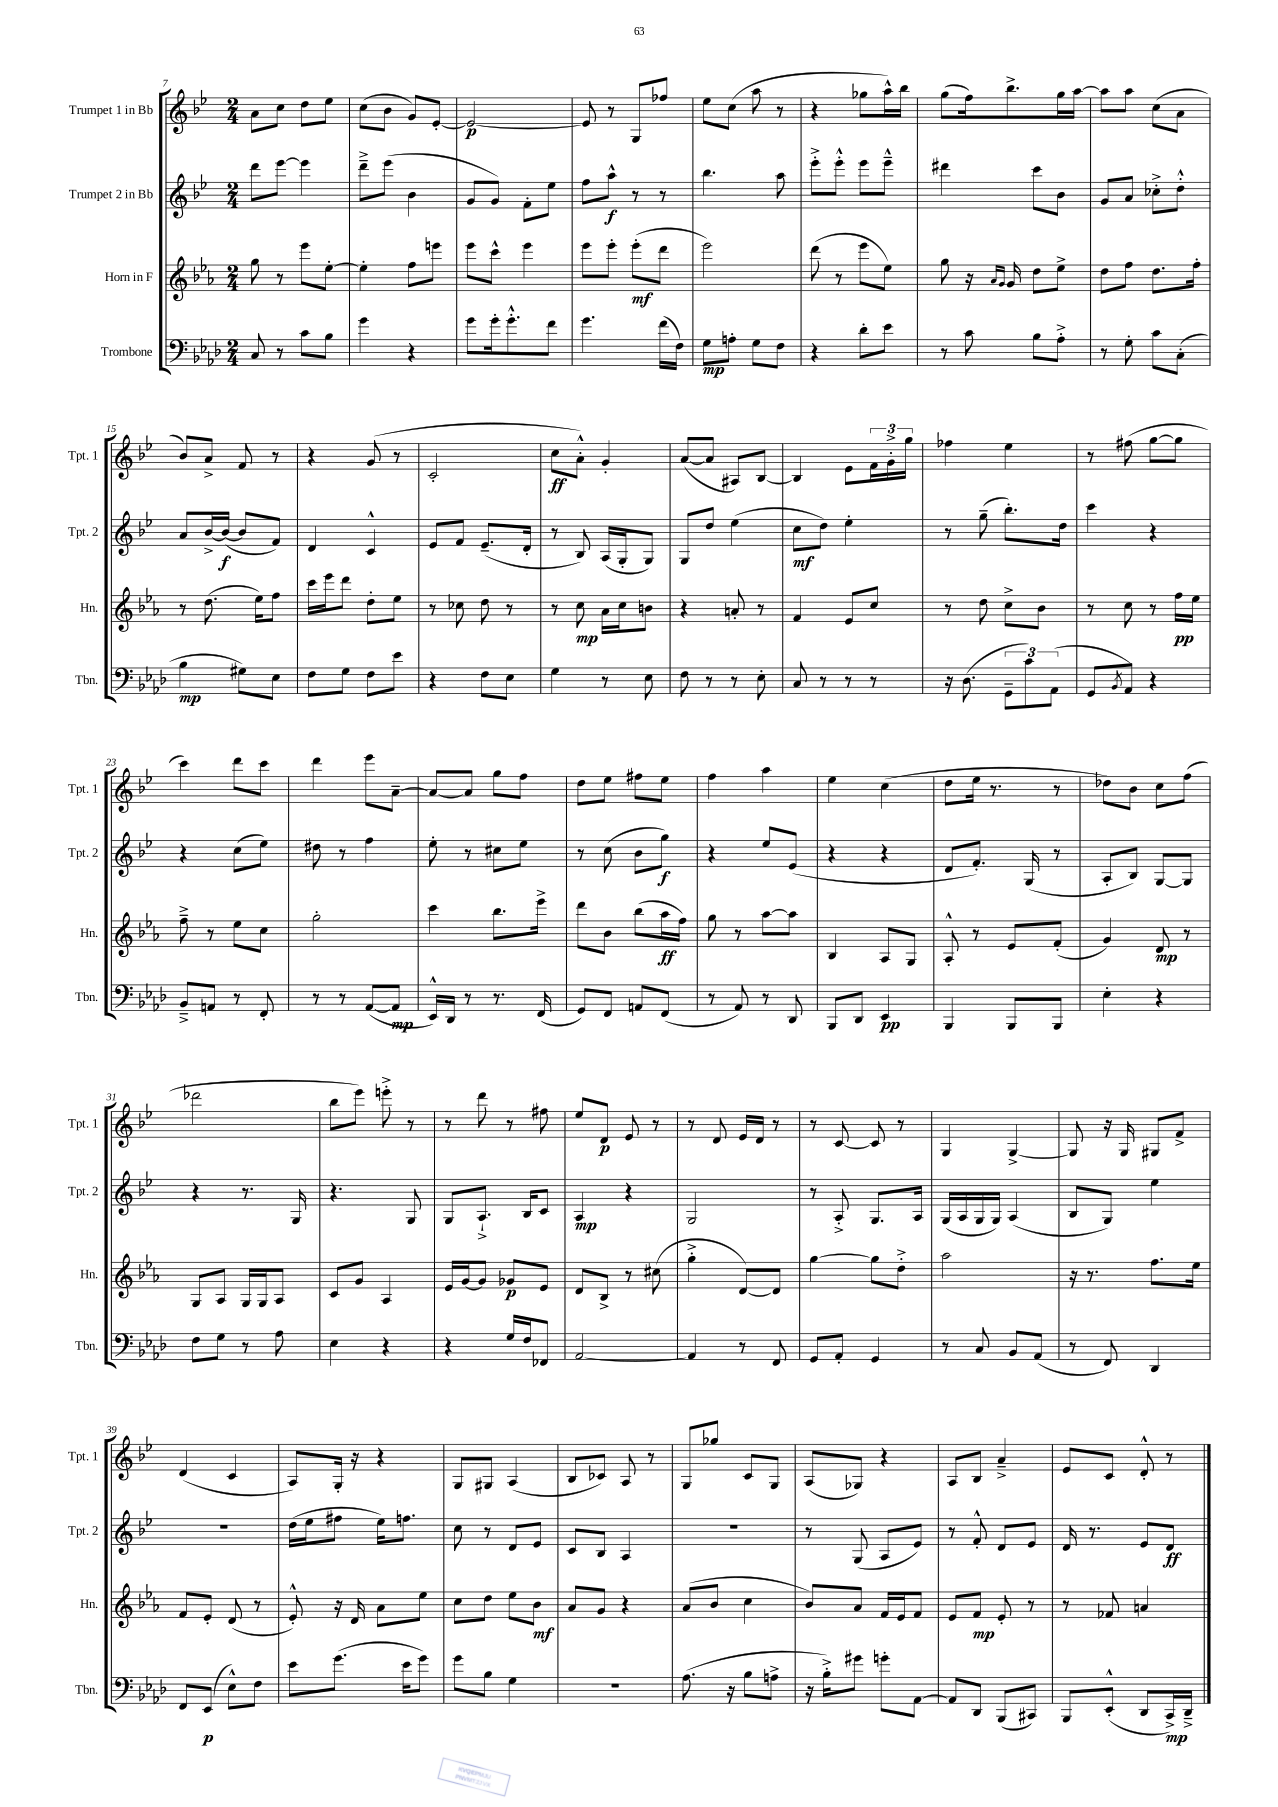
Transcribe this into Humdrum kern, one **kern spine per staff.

**kern	**dynam	**kern	**dynam	**kern	**dynam	**kern	**dynam
*part4	*part4	*part3	*part3	*part2	*part2	*part1	*part1
*staff4	*staff4	*staff3	*staff3	*staff2	*staff2	*staff1	*staff1
*I"Trombone	*	*I"Horn in F	*	*I"Trumpet 2 in Bb	*	*I"Trumpet 1 in Bb	*
*I'Tbn.	*	*I'Hn.	*	*I'Tpt. 2	*	*I'Tpt. 1	*
*clefF4	*	*clefG2	*	*clefG2	*	*clefG2	*
*k[b-e-a-d-]	*	*k[b-e-a-]	*	*k[b-e-]	*	*k[b-e-]	*
*M2/4	*	*M2/4	*	*M2/4	*	*M2/4	*
=7	=7	=7	=7	=7	=7	=7	=7
8C/	.	8gg\	.	8ddd\L	.	8a\L	.
8r	.	8r	.	[8eee-\J	.	8cc\J	.
8c\L	.	8eee-\L	.	4eee-\]	.	8dd\L	.
8B-\J	.	[8ee-'\J	.	.	.	8ee-\J	.
=8	=8	=8	=8	=8	=8	=8	=8
4g\	.	4ee-'\]	.	8ddd~^\L	.	(8cc\L	.
.	.	.	.	(8eee-\J	.	8b-\J	.
4r	.	8ff\L	.	4b-\	.	8g/L)	.
.	.	8eeen\J	.	.	.	[8e-'/J	.
=9	=9	=9	=9	=9	=9	=9	=9
8g\L	.	8eee-\L	.	8g/L	.	2e-/_	p
16g'\k	.	8ccc^^\J	.	8g/J)	.	.	.
8.g'^^\	.	.	.	.	.	.	.
.	.	4eee-\	.	8f'\L	.	.	.
8f\J	.	.	.	8ee-\J	.	.	.
=10	=10	=10	=10	=10	=10	=10	=10
4.g\	.	8eee-\L	.	8ff\L	.	8e-/]	.
.	.	8eee-'\J	.	8aa^^\J	f	8r	.
.	.	(8eee-'\L	mf	8r	.	8G/L	.
(16f\LL	.	8ddd\J	.	8r	.	8ff-X/J	.
16F\JJ)	.	.	.	.	.	.	.
=11	=11	=11	=11	=11	=11	=11	=11
8G\L	mp	2eee-\)	.	4.bb-\	.	8ee-\L	.
8An'\J	.	.	.	.	.	(8cc\J	.
8G\L	.	.	.	.	.	8aa\	.
8F\J	.	.	.	8aa\	.	8r	.
=12	=12	=12	=12	=12	=12	=12	=12
4r	.	(8ddd\	.	8eee-'^\L	.	4r	.
.	.	8r	.	8eee-'^^\J	.	.	.
8d-'\L	.	8eee-\L	.	8eee-\L	.	8gg-X\L	.
8e-\J	.	8ee-\J)	.	8eee-~^^\J	.	16aa^^\L)	.
.	.	.	.	.	.	16bb-\JJ	.
=13	=13	=13	=13	=13	=13	=13	=13
8r	.	8gg\	.	4ddd#X\	.	(8gg\L	.
8c\	.	16r	.	.	.	16ff\k)	.
.	.	16qqa-/LL	.	.	.	.	.
.	.	16qqg/JJ	.	.	.	.	.
.	.	16g/	.	.	.	8.bb-^\	.
8B-\L	.	8dd\L	.	8ccc\L	.	.	.
8A-'^\J	.	8ee-^\J	.	8b-\J	.	16gg\L	.
.	.	.	.	.	.	[16aa\JJ	.
=14	=14	=14	=14	=14	=14	=14	=14
8r	.	8dd\L	.	8g/L	.	8aa\L]	.
8G'\	.	8ff\J	.	8a/J	.	8aa\J	.
8c\L	.	8.dd\L	.	8cc-X'^\L	.	(8cc\L	.
(8C'\J	.	.	.	8dd'^^\J	.	8a\J	.
.	.	16ff'\Jk	.	.	.	.	.
!!LO:LB:g=z
=15	=15	=15	=15	=15	=15	=15	=15
4B-\	mp	8r	.	8a/L	.	8b-/L)	.
.	.	(8.dd\	.	[16b-^/L	.	8a^/J	.
.	.	.	.	(16b-/JJ_	f	.	.
8G#X\L)	.	.	.	8b-/L]	.	8f/	.
.	.	16ee-\KL)	.	.	.	.	.
8E-\J	.	8ff\J	.	8f/J)	.	8r	.
=16	=16	=16	=16	=16	=16	=16	=16
8F\L	.	16ccc\LL	.	4d/	.	4r	.
.	.	16eee-\J	.	.	.	.	.
8G\J	.	8ddd\J	.	.	.	.	.
8F\L	.	8dd'\L	.	4c^^/	.	(8g/	.
8e-\J	.	8ee-\J	.	.	.	8r	.
=17	=17	=17	=17	=17	=17	=17	=17
4r	.	8r	.	8e-/L	.	2c'/	.
.	.	8cc-X\	.	8f/J	.	.	.
8F\L	.	8dd\	.	(8.e-~/L	.	.	.
8E-\J	.	8r	.	.	.	.	.
.	.	.	.	16d'/Jk	.	.	.
=18	=18	=18	=18	=18	=18	=18	=18
4G\	.	8r	.	8r	.	8cc\L	ff
.	.	8cc\	mp	8B-/)	.	8a'^^\J)	.
8r	.	16a-\LL	.	(16A/LL	.	4g'/	.
.	.	16cc\J	.	16G'/J	.	.	.
8E-\	.	8bn\J	.	8G/J)	.	.	.
=19	=19	=19	=19	=19	=19	=19	=19
8F\	.	4r	.	8G/L	.	([8a/L	.
8r	.	.	.	8dd/J	.	8a/J]	.
8r	.	8an'/	.	(4ee-\	.	8A#X/L)	.
8E-'\	.	8r	.	.	.	[8B-/J	.
=20	=20	=20	=20	=20	=20	=20	=20
8C/	.	4f/	.	8cc\L	mf	4B-/]	.
8r	.	.	.	8dd\J)	.	.	.
8r	.	8e-/L	.	4ee-'\	.	8e-\L	.
8r	.	8cc/J	.	.	.	24f\L	.
.	.	.	.	.	.	24g'^\	.
.	.	.	.	.	.	24gg\JJ	.
=21	=21	=21	=21	=21	=21	=21	=21
16r	.	8r	.	8r	.	4ff-X\	.
(8.D-\	.	.	.	.	.	.	.
.	.	8dd\	.	(8gg~\	.	.	.
12GG~\L	.	8cc^\L	.	8.bb-'\L)	.	4ee-\	.
12c\)	.	.	.	.	.	.	.
.	.	8b-\J	.	.	.	.	.
(12AA-\J	.	.	.	.	.	.	.
.	.	.	.	16dd\Jk	.	.	.
=22	=22	=22	=22	=22	=22	=22	=22
8GG/L	.	8r	.	4ccc\	.	8r	.
8qBB-/	.	.	.	.	.	.	.
8AA-/J)	.	8cc\	.	.	.	(8ff#X\	.
4r	.	8r	.	4r	.	[8gg\L	.
.	.	16ff\LL	pp	.	.	8gg\J]	.
.	.	16ee-\JJ	.	.	.	.	.
!!LO:LB:g=z
=23	=23	=23	=23	=23	=23	=23	=23
8BB-~^/L	.	8ff~^\	.	4r	.	4ccc\)	.
8AAn/J	.	8r	.	.	.	.	.
8r	.	8ee-\L	.	(8cc\L	.	8ddd\L	.
8FF'/	.	8cc\J	.	8ee-\J)	.	8ccc\J	.
=24	=24	=24	=24	=24	=24	=24	=24
8r	.	2gg'\	.	8dd#X\	.	4ddd\	.
8r	.	.	.	8r	.	.	.
([8AA-/L	.	.	.	4ff\	.	8eee-\L	.
8AA-/J]	mp	.	.	.	.	[8a~\J	.
=25	=25	=25	=25	=25	=25	=25	=25
16EE-^^/LL)	.	4ccc\	.	8ee-'\	.	8a/L_	.
16DD-/JJ	.	.	.	.	.	.	.
8r	.	.	.	8r	.	8a/J]	.
8.r	.	8.bb-\L	.	8cc#X\L	.	8gg\L	.
.	.	.	.	8ee-\J	.	8ff\J	.
(16FF/	.	16eee-^\Jk	.	.	.	.	.
=26	=26	=26	=26	=26	=26	=26	=26
8GG/L)	.	8ddd\L	.	8r	.	8dd\L	.
8FF/J	.	8b-\J	.	(8cc\	.	8ee-\J	.
8AAn/L	.	(8bb-\L	.	8b-\L	.	8ff#X\L	.
(8FF/J	.	16aa-\L	ff	8gg\J)	f	8ee-\J	.
.	.	16ff\JJ)	.	.	.	.	.
=27	=27	=27	=27	=27	=27	=27	=27
8r	.	8gg\	.	4r	.	4ff\	.
8AA-/)	.	8r	.	.	.	.	.
8r	.	[8aa-\L	.	8ee-/L	.	4aa\	.
8DD-/	.	8aa-\J]	.	(8e-/J	.	.	.
=28	=28	=28	=28	=28	=28	=28	=28
8BBB-/L	.	4B-/	.	4r	.	4ee-\	.
8DD-/J	.	.	.	.	.	.	.
4EE-/	pp	8A-/L	.	4r	.	(4cc\	.
.	.	8G/J	.	.	.	.	.
=29	=29	=29	=29	=29	=29	=29	=29
4BBB-/	.	8A-'^^/	.	8d/L	.	8dd\L	.
.	.	8r	.	8.f'/J)	.	16ee-\Jk	.
.	.	.	.	.	.	8.r	.
8BBB-/L	.	8e-/L	.	.	.	.	.
.	.	.	.	(16G/	.	.	.
8BBB-/J	.	(8f'/J	.	8r	.	8r	.
=30	=30	=30	=30	=30	=30	=30	=30
4E-'\	.	4g/)	.	8A'/L	.	8dd-X\L)	.
.	.	.	.	8B-/J)	.	8b-\J	.
4r	.	8d/	mp	[8G/L	.	8cc\L	.
.	.	8r	.	8G/J]	.	(8ff\J	.
!!LO:LB:g=z
=31	=31	=31	=31	=31	=31	=31	=31
8F\L	.	8G/L	.	4r	.	2ddd-X\	.
8G\J	.	8A-/J	.	.	.	.	.
8r	.	16G/LL	.	8.r	.	.	.
.	.	16G/J	.	.	.	.	.
8A-\	.	8A-/J	.	.	.	.	.
.	.	.	.	16G/	.	.	.
=32	=32	=32	=32	=32	=32	=32	=32
4E-\	.	8c/L	.	4.r	.	8bb-\L	.
.	.	8g/J	.	.	.	8eee-\J)	.
4r	.	4A-/	.	.	.	8eeen'^\	.
.	.	.	.	8G/	.	8r	.
=33	=33	=33	=33	=33	=33	=33	=33
4r	.	16e-/LL	.	8G/L	.	8r	.
.	.	[16g/J	.	.	.	.	.
.	.	8g/J]	.	8.A`^/J	.	8ddd\	.
16G/LL	.	8g-X/L	p	.	.	8r	.
16F/J	.	.	.	16B-/KL	.	.	.
8FF-X/J	.	8e-/J	.	8c/J	.	8ff#X\	.
=34	=34	=34	=34	=34	=34	=34	=34
[2AA-/	.	8d/L	.	4A/	mp	8ee-/L	.
.	.	8B-^/J	.	.	.	8d/J	p
.	.	8r	.	4r	.	8e-/	.
.	.	(8cc#X\	.	.	.	8r	.
=35	=35	=35	=35	=35	=35	=35	=35
4AA-/]	.	4gg'^\	.	2G/	.	8r	.
.	.	.	.	.	.	8d/	.
8r	.	[8d/L)	.	.	.	16e-/LL	.
.	.	.	.	.	.	16d/JJ	.
8FF/	.	8d/J]	.	.	.	8r	.
=36	=36	=36	=36	=36	=36	=36	=36
8GG/L	.	[4gg\	.	8r	.	8r	.
8AA-'/J	.	.	.	8A'^/	.	[8c/	.
4GG/	.	8gg\L]	.	8.G/L	.	8c/]	.
.	.	8dd'^\J	.	.	.	8r	.
.	.	.	.	16A/Jk	.	.	.
=37	=37	=37	=37	=37	=37	=37	=37
8r	.	2aa-\	.	(16G/LL	.	4G/	.
.	.	.	.	16A/	.	.	.
8C/	.	.	.	16G/	.	.	.
.	.	.	.	16G/JJ)	.	.	.
8BB-/L	.	.	.	(4A/	.	[4G^/	.
(8AA-/J	.	.	.	.	.	.	.
=38	=38	=38	=38	=38	=38	=38	=38
8r	.	16r	.	8B-/L	.	8G/]	.
.	.	8.r	.	.	.	.	.
8FF/)	.	.	.	8G/J)	.	16r	.
.	.	.	.	.	.	16G/	.
4DD-/	.	8.ff\L	.	4ee-\	.	8G#X/L	.
.	.	.	.	.	.	8f^/J	.
.	.	16ee-\Jk	.	.	.	.	.
!!LO:LB:g=z
=39	=39	=39	=39	=39	=39	=39	=39
8FF/L	.	8f/L	.	2r	.	(4d/	.
(8EE-/J	p	8e-'/J	.	.	.	.	.
8E-^^\L)	.	(8d/	.	.	.	4c/	.
8F\J	.	8r	.	.	.	.	.
=40	=40	=40	=40	=40	=40	=40	=40
8e-\L	.	8e-'^^/)	.	(16dd\LL	.	8A/L)	.
.	.	.	.	16ee-\J	.	.	.
(8.g\J	.	16r	.	8ff#X\J	.	16G'/Jk	.
.	.	16d/	.	.	.	16r	.
.	.	8a-\L	.	16ee-\KL)	.	4r	.
16e-\KL	.	.	.	8.ffn\J	.	.	.
8g\J)	.	8ee-\J	.	.	.	.	.
=41	=41	=41	=41	=41	=41	=41	=41
8g\L	.	8cc\L	.	8cc\	.	8G/L	.
8B-\J	.	8dd\J	.	8r	.	8G#X/J	.
4G\	.	8ee-\L	.	8d/L	.	(4A/	.
.	.	8b-\J	mf	8e-/J	.	.	.
=42	=42	=42	=42	=42	=42	=42	=42
2r	.	8a-/L	.	8c/L	.	8B-/L	.
.	.	8g/J	.	8B-/J	.	8c-X/J)	.
.	.	4r	.	4A/	.	8A/	.
.	.	.	.	.	.	8r	.
=43	=43	=43	=43	=43	=43	=43	=43
(8.A-\	.	(8a-/L	.	2r	.	8G/L	.
.	.	8b-/J	.	.	.	8gg-X/J	.
16r	.	.	.	.	.	.	.
8B-\L	.	4cc\	.	.	.	8c/L	.
8An^\J	.	.	.	.	.	8G/J	.
=44	=44	=44	=44	=44	=44	=44	=44
16r	.	8b-/L)	.	8r	.	(8A/L	.
16B-'^\KL)	.	.	.	.	.	.	.
8g#X\J	.	8a-/J	.	(8G/	.	8G-X/J)	.
8gn'\L	.	16f/LL	.	8A/L	.	4r	.
.	.	16e-/J	.	.	.	.	.
[8AA-\J	.	8f/J	.	8e-/J)	.	.	.
=45	=45	=45	=45	=45	=45	=45	=45
8AA-/L]	.	8e-/L	.	8r	.	8A/L	.
8DD-/J	.	8f/J	mp	8f'^^/	.	8B-/J	.
(8BBB-/L	.	8e-'/	.	8d/L	.	4a~^/	.
8CC#X/J)	.	8r	.	8e-/J	.	.	.
=46	=46	=46	=46	=46	=46	=46	=46
8BBB-/L	.	8r	.	16d/	.	8e-/L	.
.	.	.	.	8.r	.	.	.
(8EE-'^^/J	.	8f-X/	.	.	.	8c/J	.
8DD-/L	.	4an/	.	8e-/L	.	8d'^^/	.
16CC^/L)	mp	.	.	8d/J	ff	8r	.
16DD-~^/JJ	.	.	.	.	.	.	.
==	==	==	==	==	==	==	==
*-	*-	*-	*-	*-	*-	*-	*-
